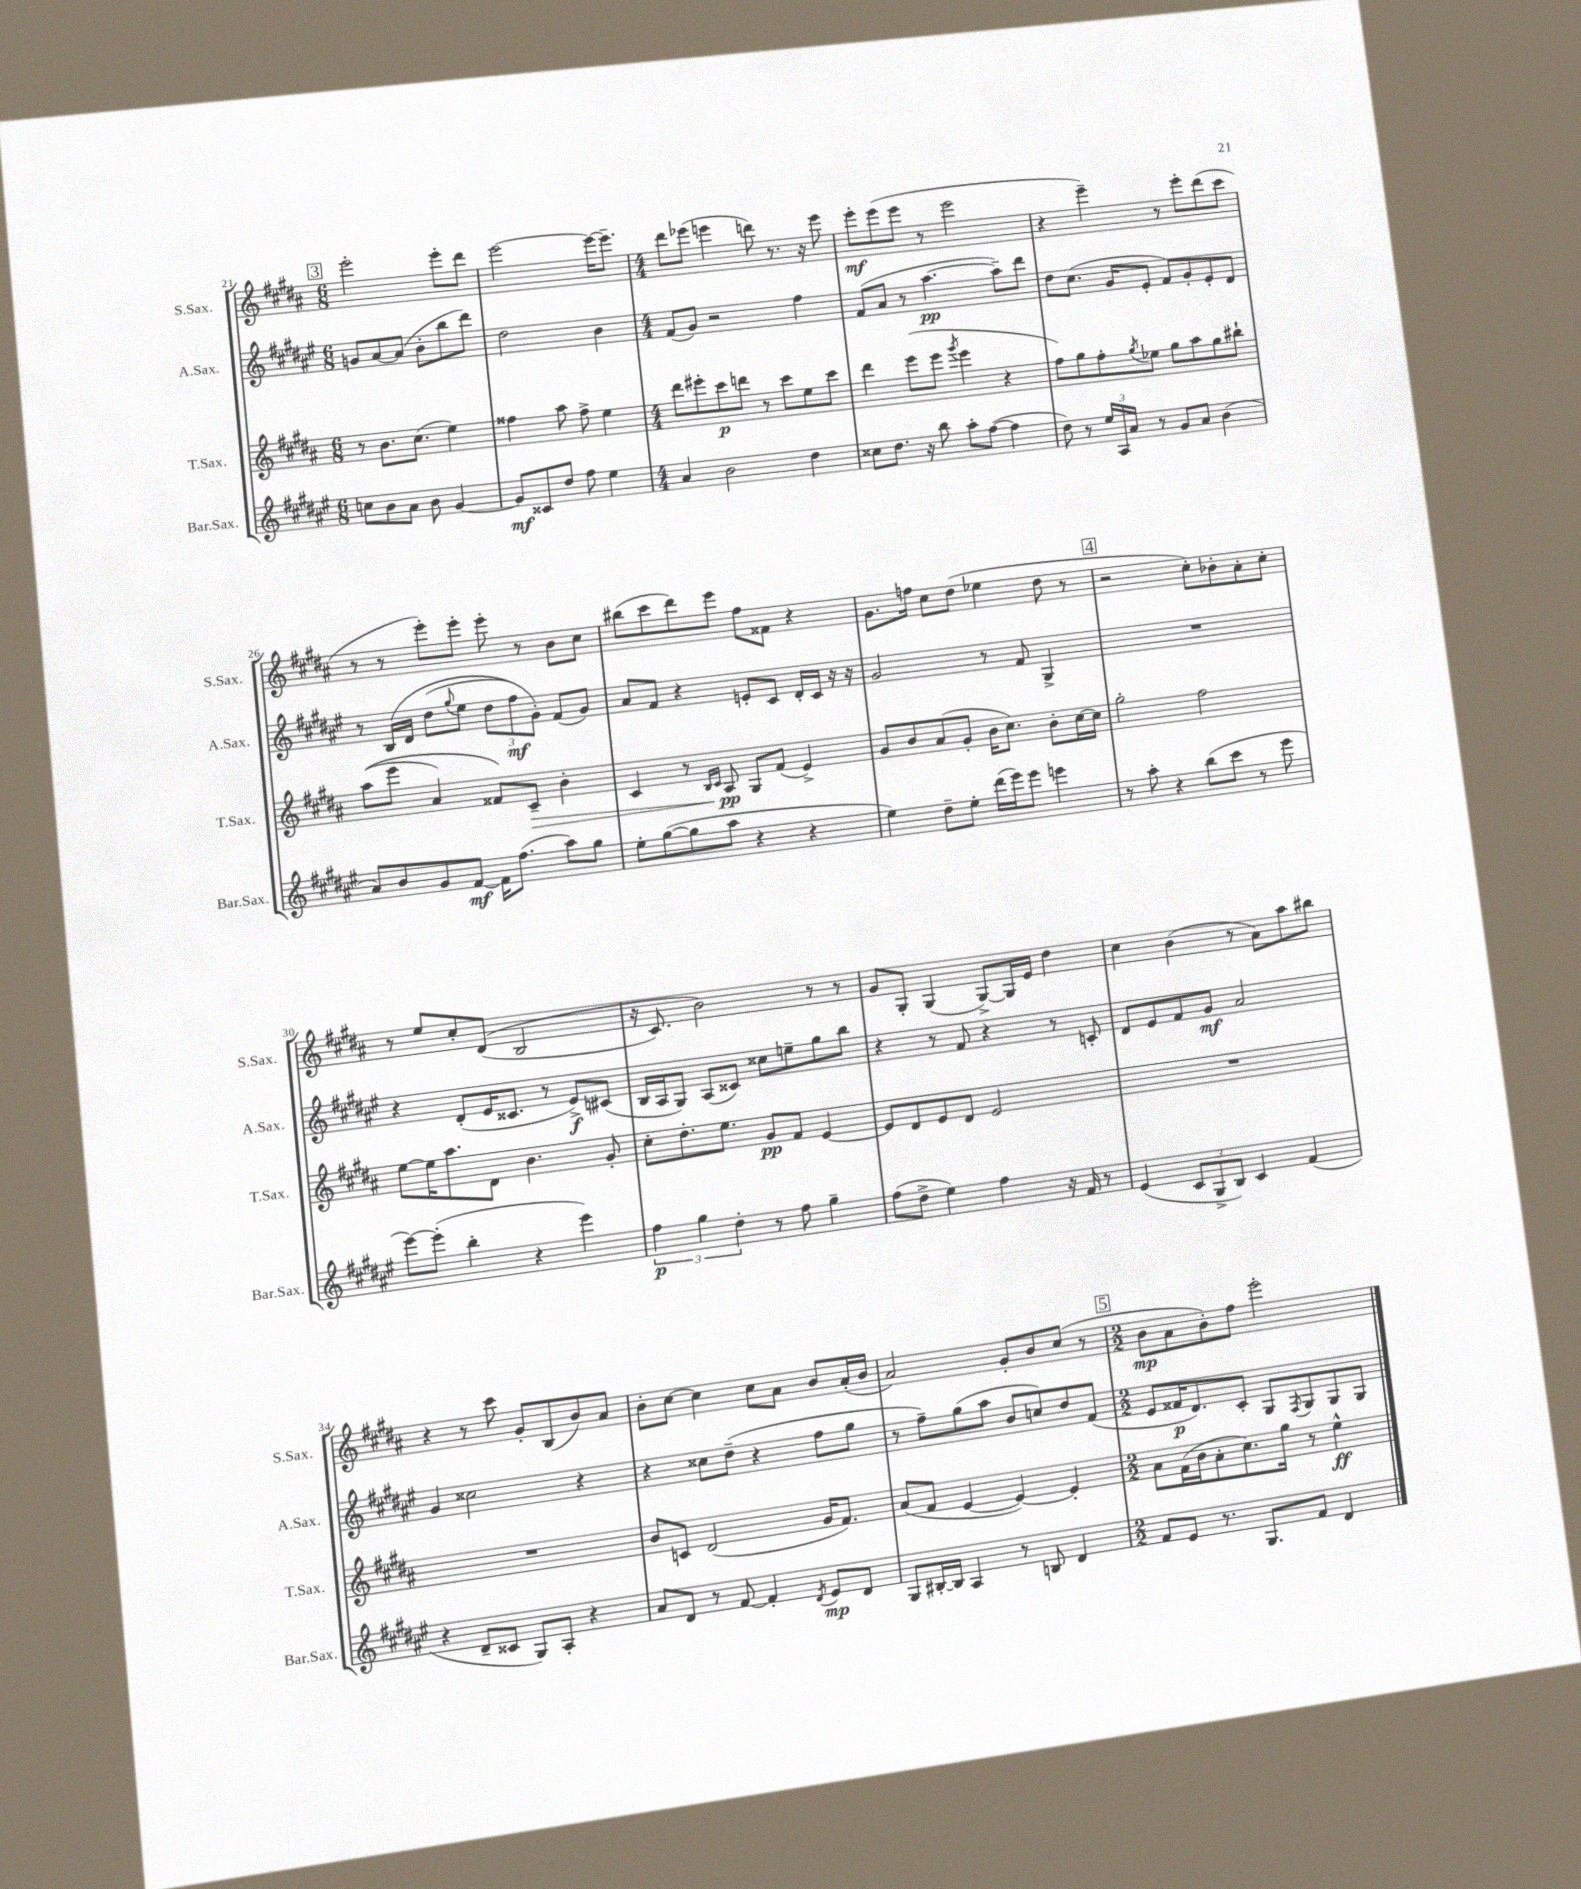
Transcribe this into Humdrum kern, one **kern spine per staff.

**kern	**kern	**kern	**kern
*staff4	*staff3	*staff2	*staff1
*clefG2	*clefG2	*clefG2	*clefG2
*k[f#c#g#d#a#e#]	*k[f#c#g#d#a#]	*k[f#c#g#d#a#e#]	*k[f#c#g#d#a#]
*M6/8	*M6/8	*M6/8	*M6/8
8cc	8r	8g	2eee'
8b	8.b	[8a#	.
8a#	.	(8a#]	.
.	(8.cc#	.	.
8b	.	8b'	.
[4g#	4ee)	8bb	8eee'
.	.	8ddd#)	8ddd#
=	=	=	=
8g#]	4ff##	2dd#	[2eee
8c##	.	.	.
8dd#	8aa#	.	.
8ff#	8ff##^	.	.
4ee#	4ee	4b	16eee_
.	.	.	8.eee~]
=	=	=	=
*M4/4	*M4/4	*M4/4	*M4/4
4a#	8ddd#	(8f#	8ddd#
.	8eee#'	8g#)	(8eee-
2b	8ccc#	2r	4eee
.	8ddd	.	.
.	8r	.	8ddd)
.	8ccc#	.	8.r
4dd#	8ee	4ff#	.
.	.	.	16r
.	8ccc#	.	8eee
=	=	=	=
8cc##	4ddd#	(8f#	8eee'
8.dd#	.	8a#	(8eee
.	(8eee	8r	8eee
16r	.	.	.
8bb	8eee	[4.aa#	8r
.	8qggg#	.	.
8aa#'	4eee	.	2eee
([8ff#	.	.	.
4ff#]	4r	8aa#~])	.
.	.	8ddd#	.
=	=	=	=
8dd#)	8ff#)	8dd#	4r
8r	8gg#	(8.cc#	.
24ee#	8ff#'	.	4eee~)
24A#	.	.	.
.	.	16g#	.
24a#	.	.	.
.	8qgg#	.	.
8r	8ee-	8e#'	.
8g#	8gg#	8f#)	8r
8a#	8aa#	8g#'	8eee'
(4b	8gg#	8e#'	(8ddd#
.	8bb#`	8d#	8ccc#
=	=	=	=
8a#)	&((8aa#	8r	8r
8b	8eee	&(16B	8r
.	.	16d#	.
8g#	4a#)	(8dd#	8eee')
.	.	8qqgg#	.
[8f#	.	8ee#	8eee'
16f#]	8f##&)	12dd#	8eee'
(8.ff#	.	.	.
.	.	12ff#)	.
.	8c#~	.	8r
.	.	12g#'&)	.
8aa#)	4b'	(8f#	8b
8gg#	.	8g#)	8cc#
=	=	=	=
8ee#'	4c#	8a#	(8bb#
([8gg#	.	8f#	8ccc#
8gg#]	8r	4r	8ddd#)
.	16qqB	.	.
.	16qqc#	.	.
8aa#	8A#	.	8eee
4r	8G#	8e'	8ff#
.	(8f#	8c#	8f##
4r	4e^)	16d#'	4r
.	.	16c#	.
.	.	16r	.
.	.	16r	.
=	=	=	=
4ee#)	8g#	2g#	8.g#
.	8b	.	.
.	.	.	16ff
8dd#~	(8a#	.	8cc#
8ee#'	8g#'	.	(8dd#
(16ddd#	16b	8r	4ee-
16eee#)	8.cc#)	.	.
8eee#	.	8f#	.
4eee	8b'	4G#^	8dd#
.	[16cc#	.	8r
.	16cc#]	.	.
=	=	=	=
8r	2gg#'	1r	2r
8aa#'	.	.	.
4r	.	.	.
(8bb	2ff#	.	8cc#')
8ccc#	.	.	8b-'
8r	.	.	8a#'
8eee#	.	.	8cc#'
=	=	=	=
[8eee#)	[8ee	4r	8r
(8eee#']	16ee]	.	8ee
.	8.aa#	.	.
4bb'	.	(8d#'	8cc#'
.	8d#	16e#	&((8d#
.	.	8.c##	.
4r	4.b	.	2B
.	.	8r	.
4eee#)	.	8e#^)	.
.	8g#'	(8c#	.
=	=	=	=
6ff#	8cc#'	16B	16r
.	.	16A#	8.c#)
.	8.dd#'	8G#)	.
6gg#	.	.	.
.	.	(8A#	2b&)
.	8.ee	.	.
6dd#'	.	.	.
.	.	8c##)	.
8r	8g#	8cc##	.
8ff#	8f#	8ee~	.
4gg#~	[4e	8gg#	8r
.	.	8bb	8r
=	=	=	=
(8ff#	8e]	4r	8g#
8dd#^	8d#	.	8G#'
4ee#)	8e	8r	(4G#
.	8d#	8f#	.
4ff#	2e	4r	[8G#^)
.	.	.	16G#]
.	.	.	16e
16r	.	8r	4dd#
16f#	.	.	.
8r	.	8c'	.
=	=	=	=
(4e#	1r	8d#	4cc#
.	.	8e#	.
12c#	.	8f#	(4b
12G#^	.	.	.
.	.	8g#	.
12B)	.	.	.
4c#	.	2a#	8r
.	.	.	8a#)
(4f#	.	.	8aa#
.	.	.	8bb#
=	=	=	=
4r	1r	4g#	4r
8d#~	.	2cc##	8r
8c##	.	.	8ccc#
8G#)	.	.	8g#'
8A#'	.	.	(8B
4r	.	4r	8b)
.	.	.	8a#
=	=	=	=
8a#	8b	4r	8b'
8d#	8c	.	[8cc#
8r	(2d#	8cc##	4cc#]
[8f#	.	(8dd#~	.
4f#']	.	4r	8cc#
.	.	.	8a#
8qd#	.	.	.
8e#	16g#	8ff#	8b
.	8.f#)	.	.
8d#	.	8gg#	(16a#'
.	.	.	16b
=	=	=	=
8G#	(8a#	8r	2a#)
[16B#'	8f#	8ff#~)	.
16B#]	.	.	.
4A#	[4e	(8gg#	.
.	.	8aa#	.
8r	4e_)	8b	8g#'
8B	.	8cc)	8b
4d#	4e']	8dd#	(8cc#
.	.	(8f#	8r
=	=	=	=
*M2/2	*M2/2	*M2/2	*M2/2
8f#	8a#	8e#	8b
8e#	(16f#	16f##	8a#
.	16b	8.d#)	.
8.r	8a#'	.	8b')
.	8.cc#)	8c#'	8ff#
8.G#	.	.	.
.	.	8G#	2eee'
.	16gg#	.	.
.	.	8qF#	.
8f#	8r	8G#	.
4d#	4ee^^	8G#	.
.	.	8G#	.
==	==	==	==
*-	*-	*-	*-
